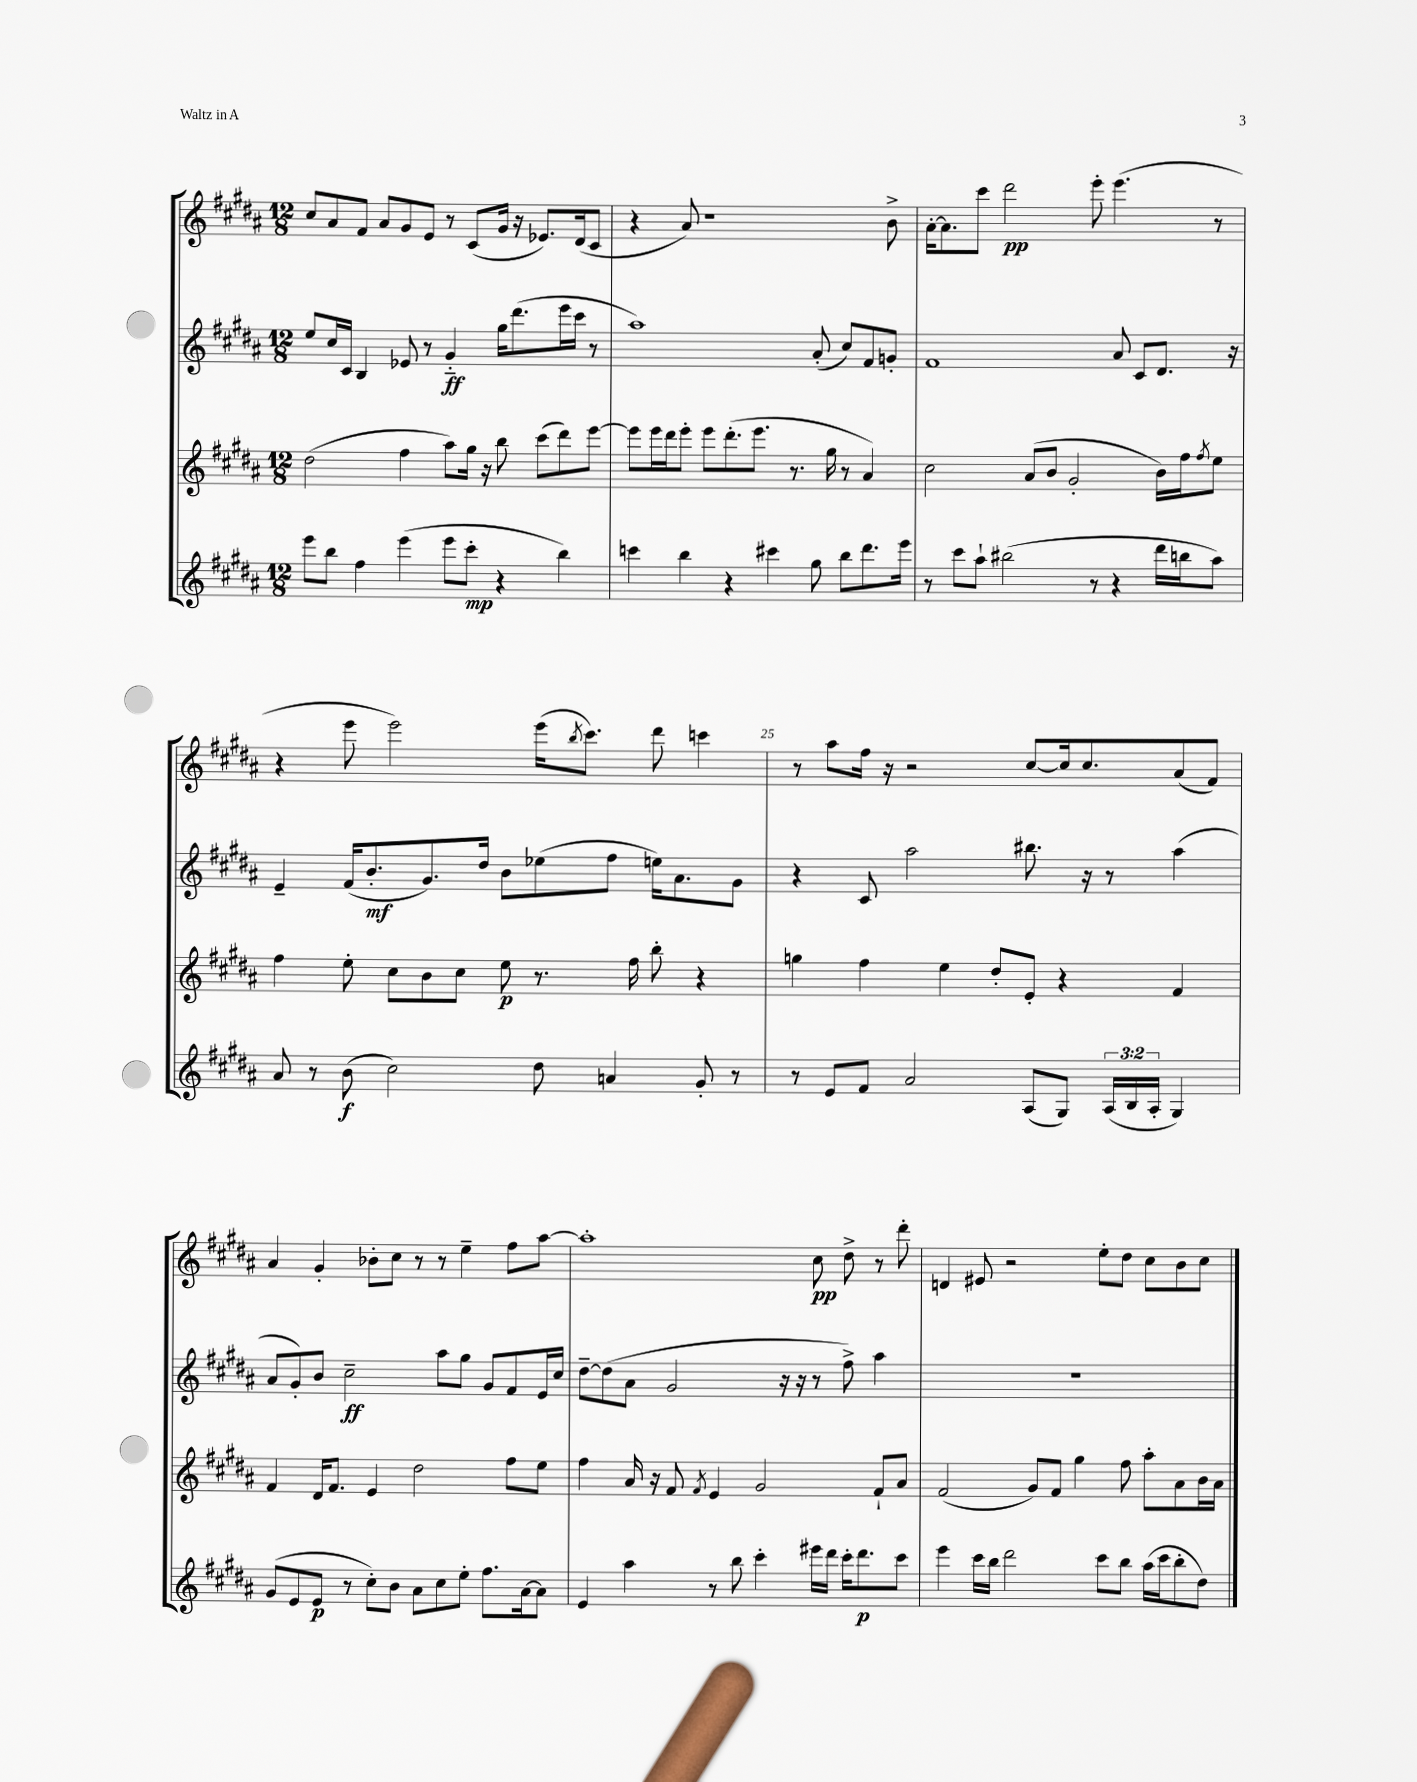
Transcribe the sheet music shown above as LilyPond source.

<<
\new StaffGroup <<
\new Staff = "s0" {
    \clef treble \key b \major \numericTimeSignature \time 12/8
    cis''8 ais'8 fis'8 ais'8 gis'8 e'8 r8 cis'8( gis'16 r16 ees'8.) dis'16( cis'8 |
    r4 ais'8) r1 b'8-> |
    ais'16~-. ais'8. cis'''8 dis'''2\pp e'''8-. e'''4.( r8 |
    r4 e'''8 e'''2) e'''16( \acciaccatura { b''8 } cis'''8.) dis'''8 c'''4 |
    r8 ais''8 fis''16 r16 r2 cis''8~ cis''16 cis''8. ais'8( fis'8) |
    ais'4 gis'4-. bes'8-. cis''8 r8 r8 e''4-- fis''8 ais''8~ |
    ais''1-. cis''8\pp dis''8-> r8 dis'''8-. |
    d'4 eis'8 r2 e''8-. dis''8 cis''8 b'8 cis''8 \bar "|." |
}
\new Staff = "s1" {
    \clef treble \key b \major \numericTimeSignature \time 12/8
    e''8 cis''16 cis'16 b4 ees'8 r8 gis'4-_\ff gis''16 dis'''8.( e'''16 cis'''16 r8 |
    ais''1) ais'8-.( cis''8) fis'8 g'8-. |
    fis'1 ais'8 cis'8 dis'8. r16 |
    e'4-- fis'16( b'8.-.\mf gis'8.) dis''16 b'8 ees''8( fis''8 e''16) ais'8. gis'8 |
    r4 cis'8 ais''2 bis''8. r16 r8 ais''4( |
    ais'8 gis'8-.) b'8 cis''2--\ff ais''8 gis''8 gis'8 fis'8 e'16 cis''16 |
    dis''8~-- dis''8( ais'8 gis'2 r16 r16 r8 fis''8->) ais''4 |
    R1. \bar "|." |
}
\new Staff = "s2" {
    \clef treble \key b \major \numericTimeSignature \time 12/8
    dis''2( fis''4 ais''8) gis''16 r16 b''8 cis'''8( dis'''8) e'''8~ |
    e'''8 e'''16 dis'''16 e'''8-. e'''8 dis'''8.-.( e'''8. r8. gis''16 r8 ais'4) |
    cis''2 ais'8( b'8 gis'2-. b'16) fis''16 \acciaccatura { fis''8 } e''8 |
    fis''4 e''8-. cis''8 b'8 cis''8 e''8\p r8. fis''16 b''8-. r4 |
    g''4 fis''4 e''4 dis''8-. e'8-. r4 fis'4 |
    fis'4 dis'16 fis'8. e'4 dis''2 fis''8 e''8 |
    fis''4 ais'16 r16 fis'8 \acciaccatura { fis'8 } e'4 gis'2 fis'8-! ais'8 |
    fis'2( gis'8) fis'8 gis''4 fis''8 ais''8-. ais'8 b'16 ais'16 \bar "|." |
}
\new Staff = "s3" {
    \clef treble \key b \major \numericTimeSignature \time 12/8 \override Staff.TupletNumber.text = #tuplet-number::calc-fraction-text
    e'''8 b''8 fis''4 e'''4( e'''8 cis'''8-.\mp r4 b''4) |
    c'''4 b''4 r4 cis'''4 gis''8 b''8 dis'''8. e'''16 |
    r8 cis'''8 ais''8-! bis''2( r8 r4 dis'''16 b''16 ais''8) |
    ais'8 r8 b'8\f( cis''2) dis''8 a'4 gis'8-. r8 |
    r8 e'8 fis'8 ais'2 ais8( gis8) \tuplet 3/2 { ais16( b16 ais16-. } gis4) |
    gis'8( e'8 e'8\p r8 cis''8-.) b'8 ais'8 cis''8 e''8-. fis''8. ais'16~ ais'8 |
    e'4 ais''4 r8 b''8 cis'''4-. eis'''16 dis'''16 cis'''16-. dis'''8.\p cis'''8 |
    e'''4 cis'''16 b''16 dis'''2 cis'''8 b''8 ais''16( cis'''16 b''8-. dis''8) \bar "|." |
}
>>
>>
\layout { \context { \Score currentBarNumber = #21 \override BarNumber.break-visibility = ##(#f #t #t) barNumberVisibility = #(every-nth-bar-number-visible 5) } }
